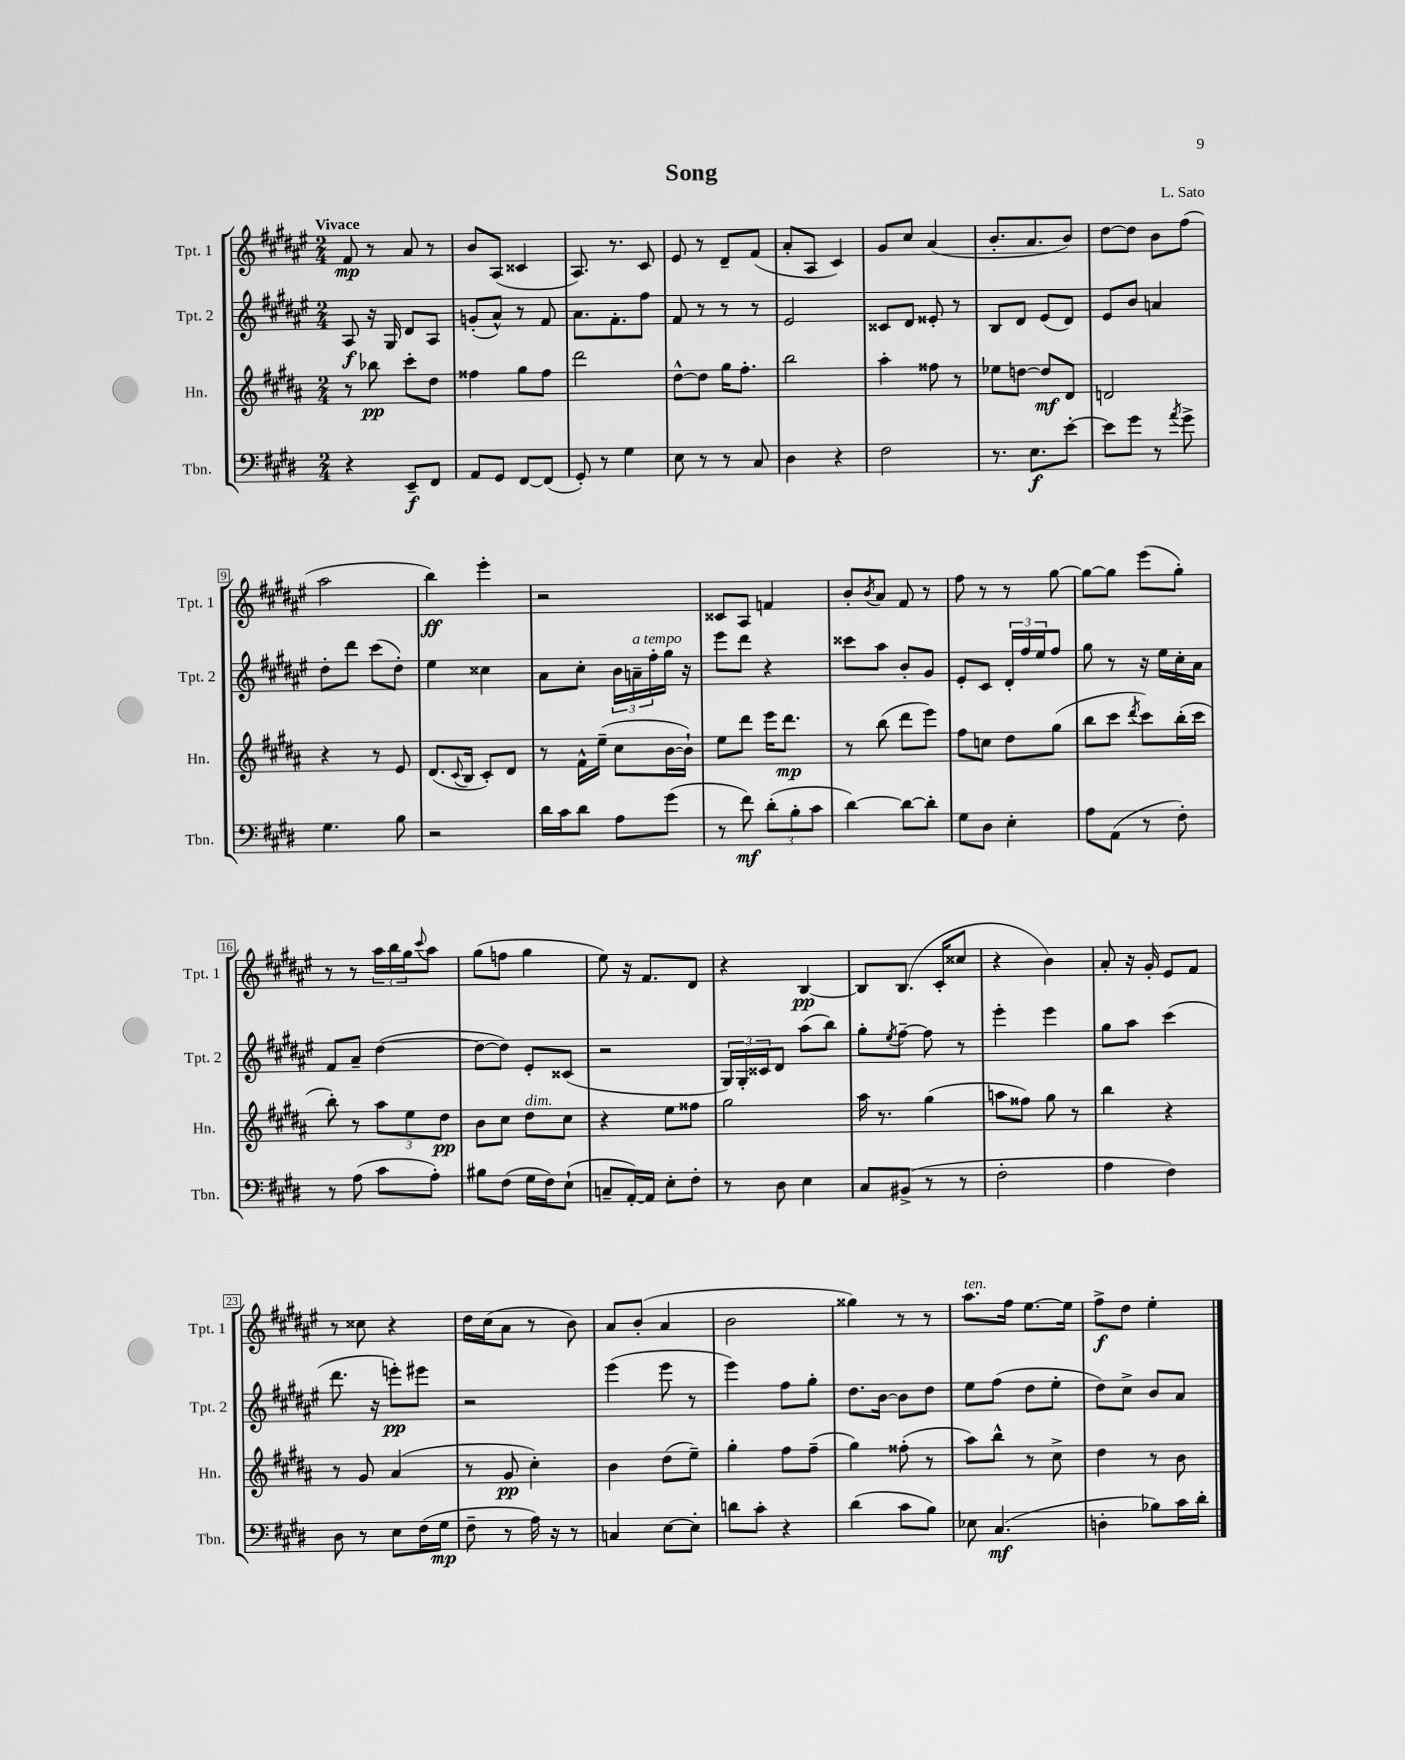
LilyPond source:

\header { title = "Song" composer = "L. Sato" }
<<
\new StaffGroup <<
\new Staff = "s0" \with { instrumentName = "Tpt. 1" shortInstrumentName = "Tpt. 1" } {
    \clef treble \key fis \major \numericTimeSignature \time 2/4 \tempo "Vivace"
    fis'8\mp r8 ais'8 r8 |
    b'8 ais8( cisis'4 |
    ais8.) r8. cis'8 |
    eis'8 r8 dis'8-- fis'8( |
    ais'8-. ais8 cis'4) |
    gis'8 cis''8 ais'4( |
    b'8.-. ais'8. b'8) |
    dis''8~ dis''8 b'8 fis''8( |
    ais''2 |
    b''4\ff) eis'''4-. |
    r2 |
    cisis'8 ais8 f'4 |
    b'8-. \acciaccatura { b'8 } ais'8 fis'8 r8 |
    fis''8 r8 r8 gis''8~ |
    gis''8~ gis''8 eis'''8( gis''8-.) |
    r8 r8 \tuplet 3/2 { ais''16 b''16 gis''16 } \appoggiatura { cis'''8 } ais''8 |
    gis''8( f''8 gis''4 |
    eis''8) r16 fis'8. dis'8 |
    r4 b4~\pp |
    b8 b8.( cis'16-. cisis''8 |
    r4 b'4) |
    ais'8-. r16 gis'16-. eis'8 fis'8 |
    r8 cisis''8 r4 |
    dis''16 cis''16( ais'8 r8 b'8) |
    ais'8 b'8-.( ais'4 |
    b'2 |
    gisis''4) r8 r8 |
    ais''8.^\markup { \italic "ten." } fis''16 eis''8.~ eis''16 |
    fis''8->\f dis''8 eis''4-. \bar "|." |
}
\new Staff = "s1" \with { instrumentName = "Tpt. 2" shortInstrumentName = "Tpt. 2" } {
    \clef treble \key fis \major \numericTimeSignature \time 2/4
    ais8\f r16 gis16 dis'8 ais8 |
    g'8-.( ais'8-^) r8 fis'8 |
    ais'8. fis'8.-. fis''8 |
    fis'8 r8 r8 r8 |
    eis'2 |
    cisis'8 dis'8 eisis'8-. r8 |
    b8 dis'8 eis'8( dis'8) |
    eis'8 b'8 a'4 |
    dis''8-. dis'''8 cis'''8( dis''8-.) |
    eis''4 cisis''4 |
    ais'8 cis''8-. \tuplet 3/2 { b'16 a'16--^\markup { \italic "a tempo" } fis''16-. } gis''16 r16 |
    eis'''8 dis'''8 r4 |
    cisis'''8 ais''8 b'8-. gis'8 |
    eis'8-. cis'8 \tuplet 3/2 { dis'16-. fis''16 eis''16 } fis''8 |
    gis''8 r8 r16 eis''16 cis''16-. ais'16 |
    fis'8 ais'8-- dis''4~( |
    dis''8~ dis''8) eis'8-. cisis'8( |
    r2 |
    \tuplet 3/2 { gis16) gis16-. cisis'16 } dis'8 ais''8( b''8) |
    gis''8-. \acciaccatura { eis''8 } fis''8~-- fis''8 r8 |
    eis'''4-. eis'''4 |
    gis''8 ais''8 cis'''4( |
    dis'''8. r16 e'''8-.\pp) eis'''8 |
    r2 |
    eis'''4( eis'''8 r8 |
    eis'''4) fis''8 gis''8-. |
    dis''8. b'16~ b'8 dis''8 |
    eis''8 fis''8( dis''8 eis''8-. |
    dis''8) cis''8-> b'8 ais'8 \bar "|." |
}
\new Staff = "s2" \with { instrumentName = "Hn." shortInstrumentName = "Hn." } {
    \clef treble \key b \major \numericTimeSignature \time 2/4
    r8 bes''8\pp cis'''8-. dis''8 |
    fisis''4 gis''8 fisis''8 |
    dis'''2 |
    dis''8~-^ dis''8 gis''16 fis''8.-. |
    b''2 |
    ais''4-. fisis''8 r8 |
    ees''8 d''8~ d''8\mf dis'8 |
    d'2 |
    r4 r8 e'8 |
    dis'8.( \appoggiatura { cis'8 } b16 cis'8-.) dis'8 |
    r8 fis'16-^ e''16--( cis''8 b'16~ b'16-!) |
    e''8 dis'''8 e'''16 dis'''8.\mp |
    r8 b''8( dis'''8 e'''8) |
    fis''8 c''8 dis''8 gis''8( |
    b''8 cis'''8 \acciaccatura { dis'''8 } cis'''8) b''16-.( cis'''16 |
    b''8-.) r8 \tuplet 3/2 { ais''8 e''8 dis''8\pp } |
    b'8 cis''8 dis''8^\markup { \italic "dim." } cis''8 |
    r4 e''8 fisis''8 |
    gis''2 |
    ais''16 r8. gis''4( |
    a''8 fisis''8) gis''8 r8 |
    b''4 r4 |
    r8 gis'8 ais'4( |
    r8 gis'8\pp cis''4-.) |
    b'4 dis''8( e''8--) |
    gis''4-. fis''8 fis''8--( |
    gis''4) fisis''8-.( r8 |
    ais''8) b''8-^ r8 cis''8-> |
    dis''4 r8 b'8 \bar "|." |
}
\new Staff = "s3" \with { instrumentName = "Tbn." shortInstrumentName = "Tbn." } {
    \clef bass \key e \major \numericTimeSignature \time 2/4
    r4 e,8--\f fis,8 |
    a,8 gis,8 fis,8~ fis,8( |
    gis,8-.) r8 gis4 |
    e8 r8 r8 cis8 |
    dis4 r4 |
    fis2 |
    r8. e8.\f e'8~-. |
    e'8 gis'8 r8 \acciaccatura { a'8 } gis'8-> |
    gis4. b8 |
    r2 |
    dis'16 cis'16 dis'8 a8 gis'8( |
    r8 fis'8\mf) \tuplet 3/2 { dis'8-.( b8-. cis'8 } |
    dis'4~) dis'8~ dis'8-. |
    gis8 dis8 e4-. |
    a8 a,8( r8 fis8-.) |
    r8 a8( cis'8 a8-.) |
    bis8 fis8( gis16 fis16) e8-!( |
    c8-- a,16~-.) a,16 e8-. fis8-. |
    r8 dis8 e4 |
    cis8 bis,8->( r8 r8 |
    fis2-. |
    a4 fis4) |
    dis8 r8 e8 fis16( gis16\mp |
    fis8-- r8 a16) r16 r8 |
    c4 e8~ e8-. |
    d'8 cis'8-. r4 |
    dis'4( cis'8 b8) |
    ees8 cis4.\mf( |
    d4-. bes8) cis'16 dis'16-. \bar "|." |
}
>>
>>
\layout { \context { \Score \override BarNumber.stencil = #(make-stencil-boxer 0.1 0.3 ly:text-interface::print) } }
